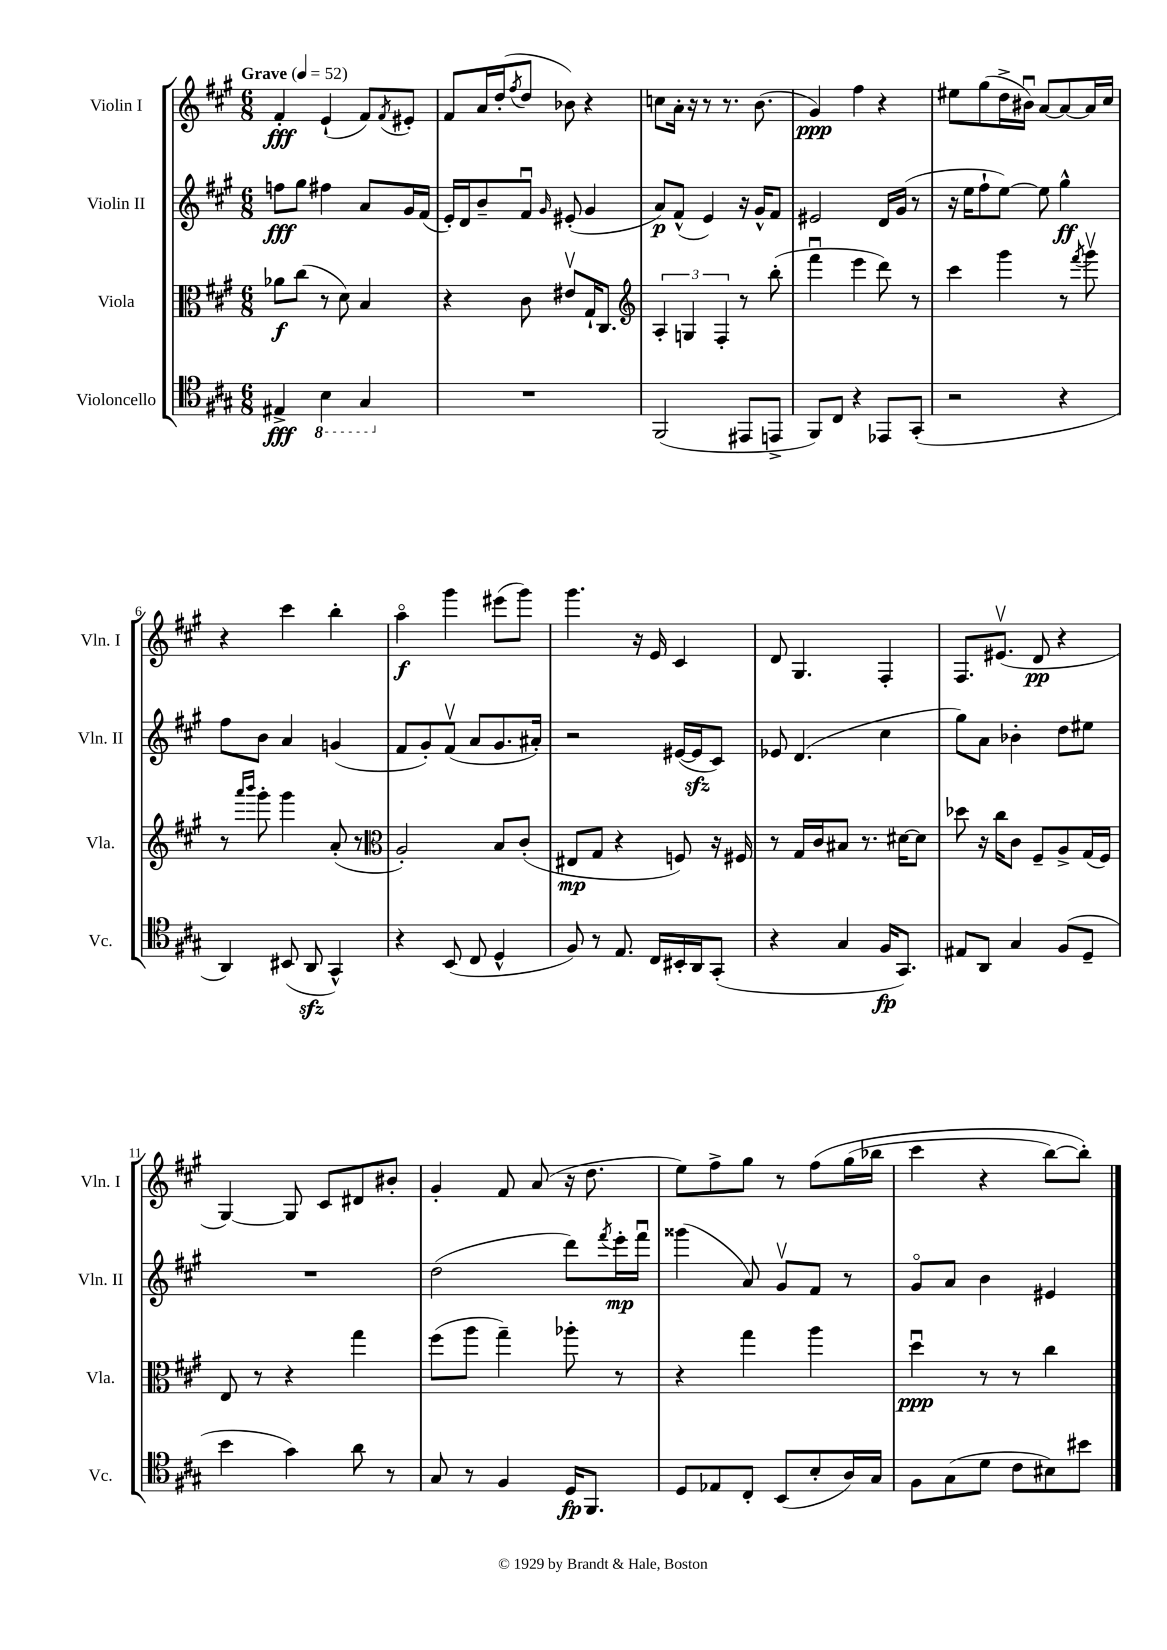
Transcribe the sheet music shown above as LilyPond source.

<<
\new StaffGroup <<
\new Staff = "s0" \with { instrumentName = "Violin I" shortInstrumentName = "Vln. I" } {
    \clef treble \key a \major \numericTimeSignature \time 6/8 \tempo "Grave" 4 = 52
    fis'4-.\fff e'4-!( fis'8) \acciaccatura { fis'8 } eis'8-. |
    fis'8 a'16 d''16-.( \acciaccatura { fis''8 } d''8 bes'8) r4 |
    c''8 a'16-. r16 r8 r8. b'8.( |
    gis'4\ppp) fis''4 r4 |
    eis''8 gis''8( d''16-> bis'16\downbow) a'8~ a'8~ a'16 cis''16 |
    r4 cis'''4 b''4-. |
    a''4\flageolet\f gis'''4 eis'''8( gis'''8) |
    gis'''4. r16 e'16 cis'4 |
    d'8 gis4. fis4-. |
    fis8. eis'8.\upbow( d'8\pp r4 |
    gis4~) gis8 cis'8 dis'8 bis'8-. |
    gis'4-. fis'8 a'8( r16 d''8. |
    e''8) fis''8-> gis''8 r8 fis''8\( gis''16( bes''16 |
    cis'''4 r4 b''8~) b''8-.\) \bar "|." |
}
\new Staff = "s1" \with { instrumentName = "Violin II" shortInstrumentName = "Vln. II" } {
    \clef treble \key a \major \numericTimeSignature \time 6/8
    f''8\fff gis''8 fis''4 a'8 gis'16 fis'16( |
    e'16-.) d'16 b'8-- fis'8\downbow \grace { gis'16 } eis'8-.( gis'4 |
    a'8\p) fis'8-^( e'4) r16 gis'16-^ fis'8 |
    eis'2 d'16 gis'16( r8 |
    r16 e''16 fis''8-! e''8~) e''8 gis''4-^\ff |
    fis''8 b'8 a'4 g'4( |
    fis'8 gis'8-.) fis'8\upbow( a'8 gis'8. ais'16-.) |
    r2 eis'16~( eis'16\sfz cis'8) |
    ees'8 d'4.( cis''4 |
    gis''8) a'8 bes'4-. d''8 eis''8 |
    R2. |
    d''2( d'''8) \acciaccatura { fis'''8 } e'''16-.\mp fis'''16\downbow |
    gisis'''4( a'8) gis'8\upbow fis'8 r8 |
    gis'8\flageolet a'8 b'4 eis'4 \bar "|." |
}
\new Staff = "s2" \with { instrumentName = "Viola" shortInstrumentName = "Vla." } {
    \clef alto \key a \major \numericTimeSignature \time 6/8
    aes'8\f cis''8( r8 d'8) b4 |
    r4 cis'8 eis'8\upbow gis16-! cis8. |
    \clef treble \tuplet 3/2 { a4-. g4 fis4-. } r8 b''8-.( |
    fis'''4\downbow e'''4 d'''8) r8 |
    cis'''4 gis'''4 r8 \acciaccatura { fis'''8 } gis'''8\upbow |
    r8 \grace { a'''16 b'''16 } gis'''8-. gis'''4 a'8-.( r8 |
    \clef alto a2-.) b8 cis'8-.( |
    eis8\mp gis8 r4 f8) r16 fis16 |
    r8 gis16 cis'16 bis8 r8. dis'16~ dis'8 |
    des''8 r16 cis''16 cis'8 fis8-- a8-> gis16( fis16) |
    e8 r8 r4 gis''4 |
    fis''8( a''8 gis''4--) aes''8-. r8 |
    r4 gis''4 a''4 |
    d''4\downbow\ppp r8 r8 cis''4 \bar "|." |
}
\new Staff = "s3" \with { instrumentName = "Violoncello" shortInstrumentName = "Vc." } {
    \clef tenor \key a \major \numericTimeSignature \time 6/8
    eis4->\fff \ottava #-1 b,4 gis,4 \ottava #0 |
    R2. |
    fis,2( eis,8 e,8-> |
    fis,8) cis8 r4 ees,8 gis,8-.( |
    r2 r4 |
    a,4) bis,8( a,8\sfz gis,4-^) |
    r4 b,8( cis8 d4-^ |
    fis8) r8 e8. cis16 bis,16-. a,16 gis,8-.( |
    r4 gis4 fis16\fp gis,8.) |
    eis8 a,8 gis4 fis8( d8-- |
    b'4 gis'4) a'8 r8 |
    gis8 r8 fis4 d16\fp fis,8. |
    d8 ees8 cis8-. b,8( b8-. a16) gis16 |
    fis8 gis8( d'8 cis'8 bis8) bis'8 \bar "|." |
}
>>
>>
